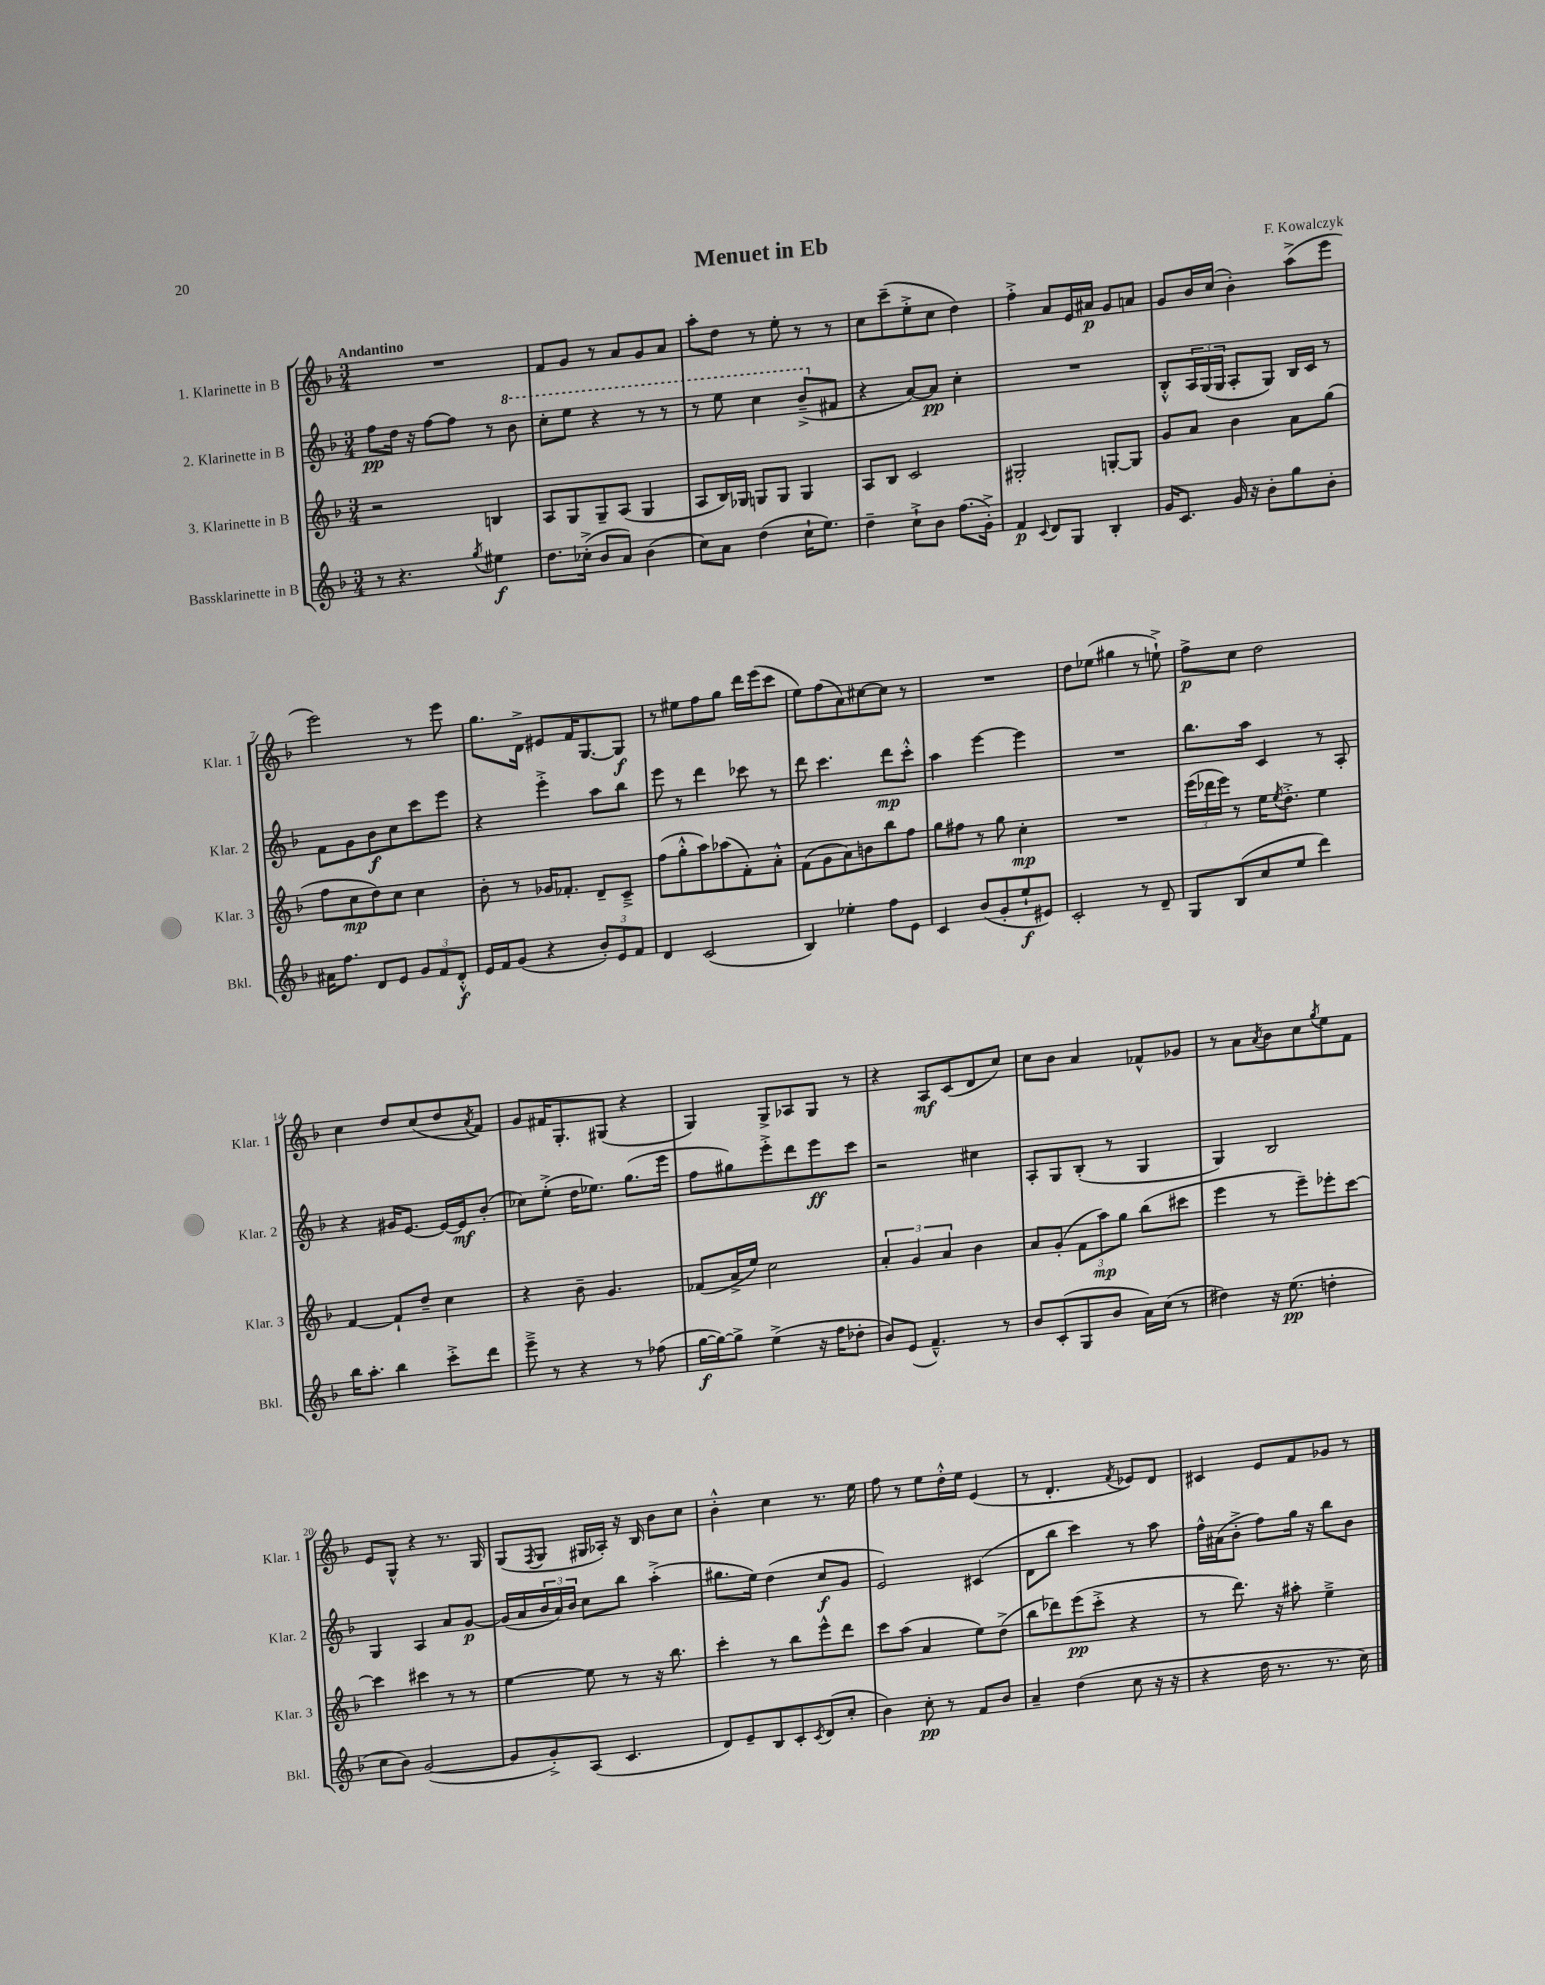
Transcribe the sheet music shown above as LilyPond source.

\header { title = "Menuet in Eb" composer = "F. Kowalczyk" }
<<
\new StaffGroup <<
\new Staff = "s0" \with { instrumentName = "1. Klarinette in B" shortInstrumentName = "Klar. 1" } {
    \clef treble \key f \major \numericTimeSignature \time 3/4 \tempo "Andantino"
    R2. |
    f'8 g'8 r8 a'8 g'8 a'8 |
    a''8-. d''8 r8 e''8-. r8 r8 |
    c''8 c'''8--( e''8-.-> c''8 d''4) |
    f''4-.-> a'8 e'16 ais'16\p g'8 a'8 |
    g'8 bes'16 c''16( bes'4-.) a''8->( e'''8 |
    e'''2) r8 e'''8 |
    g''8. d'16-> eis'8 f'16 g8.~ g8\f |
    r8 eis''8 f''8 g''8 d'''16 e'''16( c'''8 |
    e''8) f''8( a'8) cis''8~ cis''8 r8 |
    R2. |
    d''8 ees''8( gis''4 r8 e''8-!->) |
    f''8->\p c''8 d''2 |
    c''4 d''8 c''8( d''8 \acciaccatura { a'8 } f'8) |
    g'8 fis'16 g8.-. gis8( r4 |
    g4) g8-> aes8 g8 r8 |
    r4 a8\mf c'8( d'8 c''8) |
    c''8 bes'8 a'4 fes'8-^ ges'8 |
    r8 a'8 \acciaccatura { a'8 } bes'8 c''8 \acciaccatura { g''8 } e''8 f'8 |
    e'8 g8-^ r4 r8. g16 |
    g8( \acciaccatura { f8 } g8 gis16 aes16-.) r16 bes16 bes'8 c''8 |
    bes'4-.-^ c''4 r8. e''16 |
    f''8 r8 e''8 d''16-.-^ e''16 e'4( |
    r8 d'4.-. \acciaccatura { f'8 } ees'8) d'8 |
    cis'4 e'8 f'8 ges'8 r8 \bar "|." |
}
\new Staff = "s1" \with { instrumentName = "2. Klarinette in B" shortInstrumentName = "Klar. 2" } {
    \clef treble \key f \major \numericTimeSignature \time 3/4
    f''8\pp d''16 r16 f''8~ f''8 r8 \ottava #1 bes''8 |
    c'''8-. e'''8 r4 r8 r8 |
    r8 e'''8 c'''4 bes''8--->( \ottava #0 fis'8 |
    r4 a'8~) a'8\pp c''4-. |
    R2. |
    bes8-.-^ \tuplet 3/2 { a16 g16( g16 } a8-. g8) bes16 c'16 r8 |
    f'8 g'8 bes'8\f c''8 c'''8 e'''8 |
    r4 e'''4-.-> a''8 bes''8 |
    e'''8 r8 d'''4 ces'''8 r8 |
    d'''8 c'''4. d'''8\mp c'''8-.-^ |
    a''4 e'''4~ e'''4 |
    R2. |
    bes''8. a''16 c'4 r8 a8-. |
    r4 gis'16 e'8.~ e'16~ e'16\mf bes'8-.( |
    ces''8) e''8-.->( d''16 ees''8.) g''8.( e'''16 |
    f''8 gis''8) e'''8-.-> d'''8 e'''8\ff c'''8 |
    r2 cis''4 |
    a8-. g8 bes8-.( r8 g4 |
    g4) bes2 |
    g4 a4 a'8 g'8~\p |
    g'16( a'16 \tuplet 3/2 { bes'16 a'16) bes'16 } c''8 bes''8 a''4-.->( |
    gis''8. e''16) d''4( c''8\f g'8 |
    e'2) cis'4( |
    d'8 bes''8 c'''4) r8 a''8 |
    f''16-^ ais'16( bes'8-.-> f''8) g''16 r16 bes''8 bes'8 \bar "|." |
}
\new Staff = "s2" \with { instrumentName = "3. Klarinette in B" shortInstrumentName = "Klar. 3" } {
    \clef treble \key f \major \numericTimeSignature \time 3/4
    r2 b4 |
    a8 g8 g8-- a8( g4 |
    a8 bes16) ges16 g8 g8 g4 |
    a8 bes8 c'2 |
    gis2-. g8~-. g8 |
    g'8 a'8 bes'4 a'8 g''8( |
    f''8 c''8\mp d''8) c''8 c''4 |
    bes'8-. r8 ges'16 fes'8.-. d'8-- c'8---> |
    f''8( g''8-.-^ a''8) aes''8( f'8-.) a'8-.-^ |
    f'8( g'8 a'8) b'8 bes''8 f''8 |
    g''8 fis''8 r8 g''8 c''4-.\mp |
    R2. |
    \tuplet 3/2 { e'''16( des'''16 e'''16) } r8 e''16 \acciaccatura { e''8 } d''8.-.-> e''4 |
    f'4~ f'8-! d''8-- c''4 |
    r4 bes'8-- g'4. |
    fes'8( a'16-> e''16) c''2 |
    \tuplet 3/2 { a'4-. g'4 a'4 } bes'4 |
    a'8 g'8-.( \tuplet 3/2 { f'8 a''8\mp) g''8 } bes''8( cis'''8 |
    e'''4 r8 e'''8--) ees'''8-. c'''8~ |
    c'''4 cis'''4 r8 r8 |
    e''4~ e''8 r8 r16 bes''8. |
    c'''4-. r8 bes''8 e'''8-^ d'''8 |
    c'''8 a''8( a'4 e''8) d''8->( |
    bes''8 des'''8) e'''8\pp( c'''8-.-> r4 |
    r8 d'''8.) r16 ais''8-. e''4---> \bar "|." |
}
\new Staff = "s3" \with { instrumentName = "Bassklarinette in B" shortInstrumentName = "Bkl." } {
    \clef treble \key f \major \numericTimeSignature \time 3/4
    r8 r4. \acciaccatura { g''8 } eis''4\f |
    d''8. ces''16-.->( bes'8 a'8) bes'4( |
    c''8) a'8 d''4( c''16-! e''8.) |
    d''4-- c''8-!-> bes'8 f''8.( g'16-.->) |
    f'4\p \appoggiatura { c'8 } d'8 g8 bes4-. |
    g'16 c'8. g'16 r16 bes'8-. g''8 bes'8-. |
    ais'16 f''8. d'8 e'8 \tuplet 3/2 { g'8 f'8 d'8-.-^\f } |
    e'16 f'16 g'8( r4 \tuplet 3/2 { bes'8-.) e'8 f'8 } |
    d'4 c'2( |
    bes4) ees''4-. f''8 e'8 |
    c'4 bes'8( g'8-. e''8-!\f eis'8) |
    c'2-. r8 d'8-- |
    g8 bes8( c''8 e''8 d'''4) |
    bes''16 a''8.-. bes''4 c'''8-.-> d'''8 |
    e'''8---> r8 r4 r8 fes''8( |
    g''16~\f g''16~) g''8-> e''4->( r16 f''16 des''8-. |
    bes'8) e'8( f'4.---^) r8 |
    bes'8 c'8-.( g8 bes'8 a'16) c''16( r8 |
    dis''4) r16 e''8.\pp( d''4-. |
    c''8 bes'8) g'2~( |
    g'8 g'8-.->) a8( c'4. |
    d'8) e'8-- bes8 c'8-. \acciaccatura { c'8 } d'8( c''8-. |
    bes'4) c''8-.\pp r8 f'8 bes'8 |
    a'4-- d''4( c''8 r16 r16 |
    r4 d''16 r8. r8. c''16) \bar "|." |
}
>>
>>
